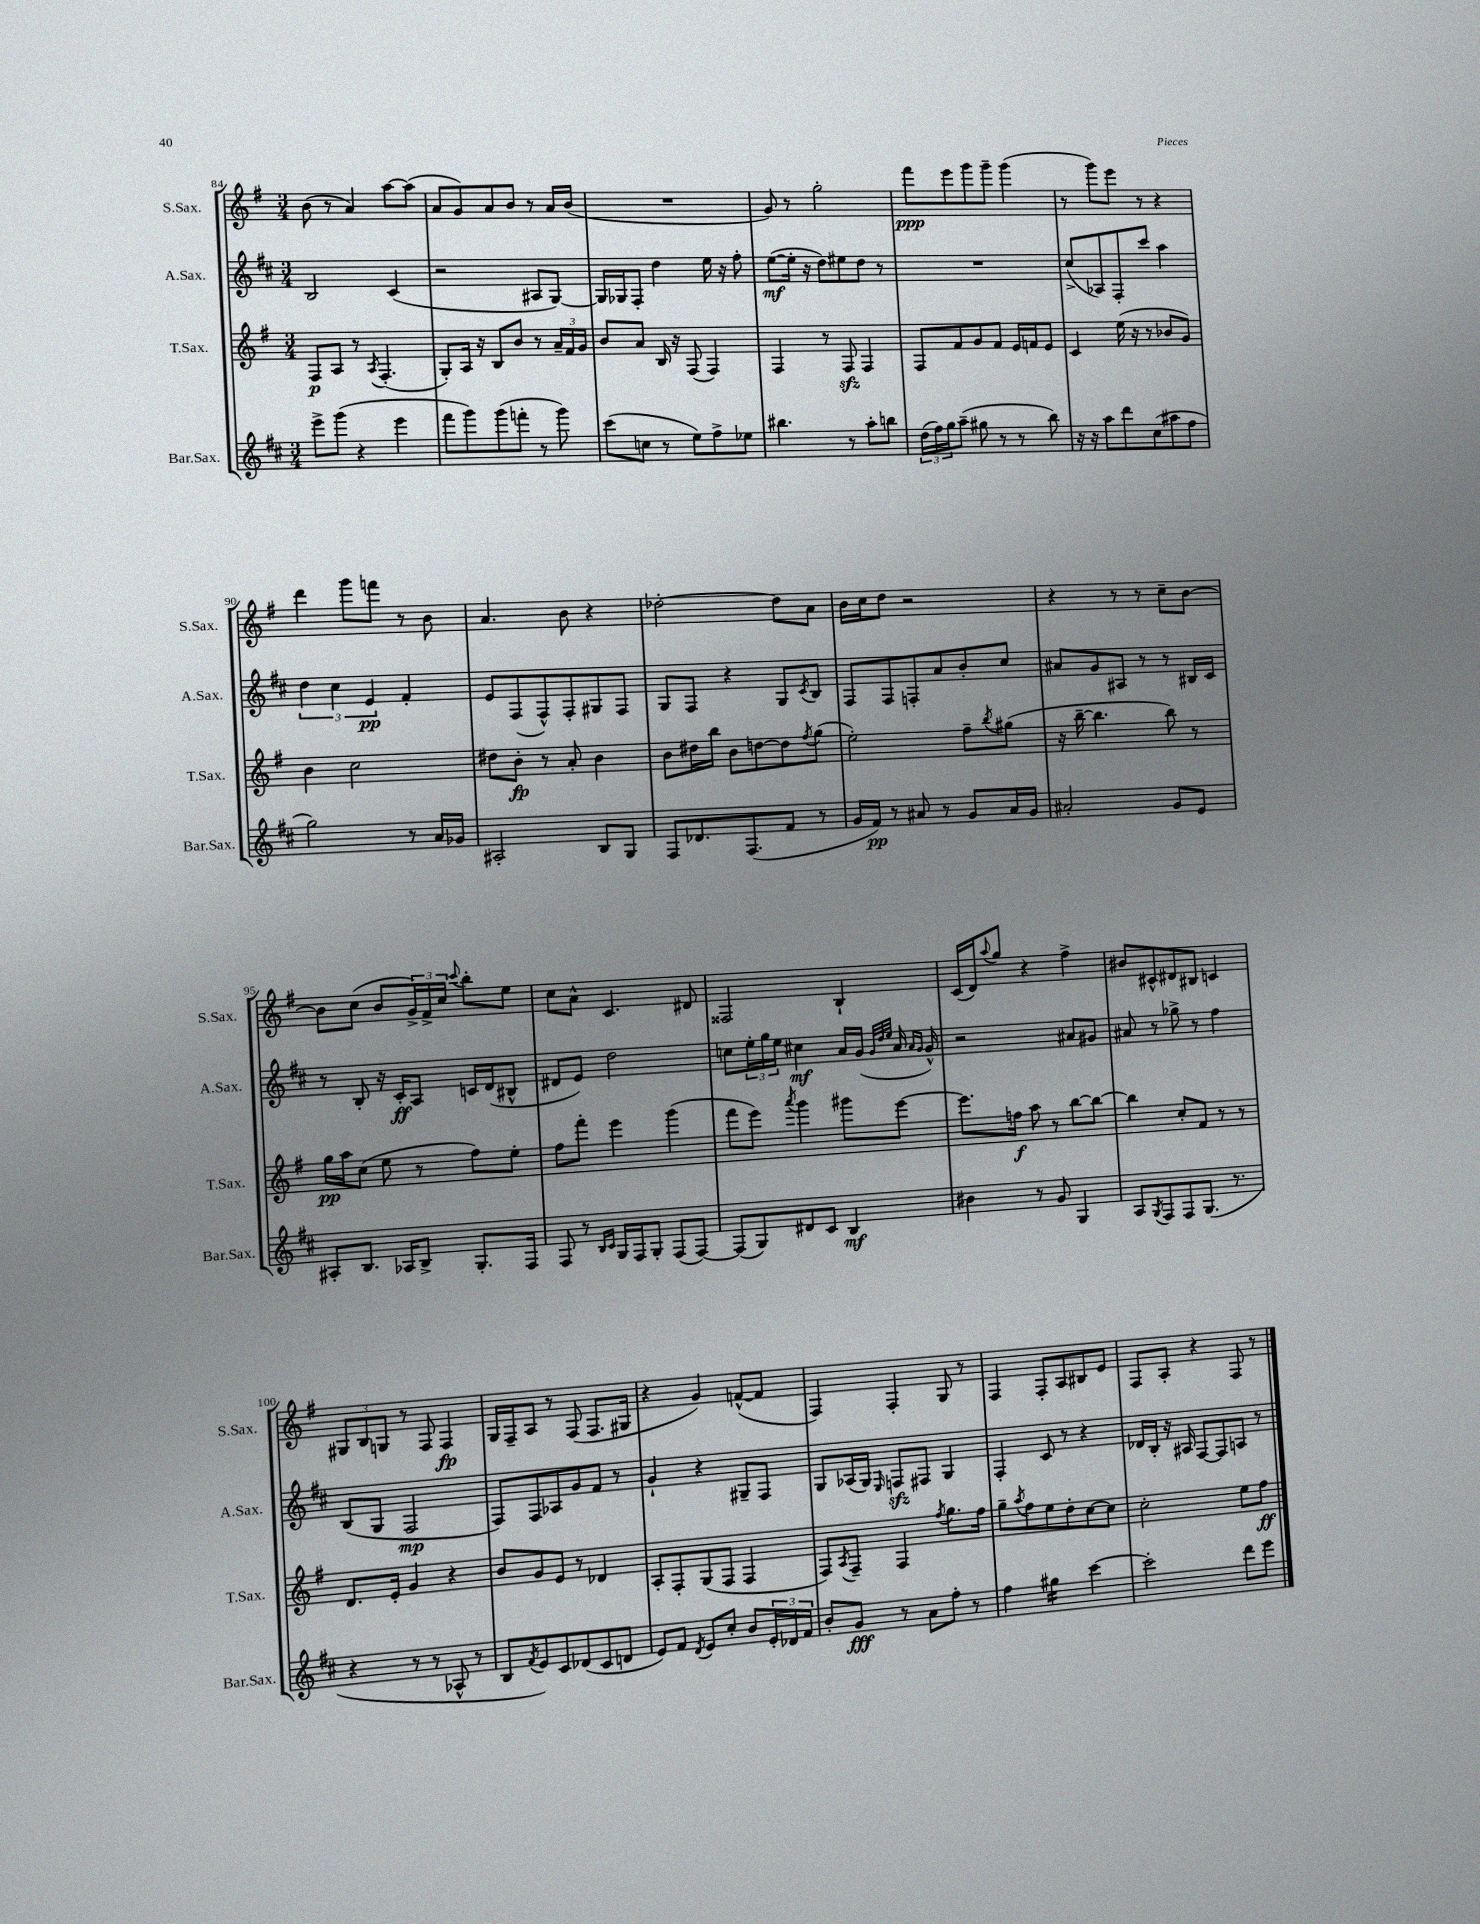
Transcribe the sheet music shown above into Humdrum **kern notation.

**kern	**kern	**kern	**kern
*staff4	*staff3	*staff2	*staff1
*clefG2	*clefG2	*clefG2	*clefG2
*k[f#c#]	*k[f#]	*k[f#c#]	*k[f#]
*M3/4	*M3/4	*M3/4	*M3/4
8eee^\L	8F#/L	2B/	(8b\
(8ggg\J	8A/J	.	8r
4r	8r	.	4a/)
.	8qA/	.	.
.	(4.F#'/	.	.
4eee\	.	(4c#/	[8aa\L
.	.	.	(8aa\]J
=	=	=	=
8fff#\L	8G'/L)	2r	8a/L
8ggg\)	16A/Jk	.	8g/)
.	16r	.	.
(8ggg\	8B/L	.	8a/
8fff'\J	8b/J	.	8b/J
8r	8r	8A#/L	8r
8ggg\)	24a~/LL	[8G/J)	16a/LL
.	24f#/	.	.
.	.	.	(16b/JJ
.	24g/JJ	.	.
=	=	=	=
(8ccc#\L	8b/L	16G/]LL	2.r
.	.	16G-/J	.
8cc\J	8a/J	8F#'/J	.
8r	16B/	4dd\	.
.	16r	.	.
8ee\L)	(8F#/	.	.
8ff#^\	4F#/)	16ee\	.
.	.	16r	.
8ee-\J	.	8ff#'\	.
=	=	=	=
4.bb#\	4F#/	([8ee\L	8g/)
.	.	16ee'\]Jk	8r
.	.	16r	.
.	8r	8dd\L)	2gg'\
8r	8F#/	8ee#\	.
8aa'\L	4F#/	8dd\J	.
8bb\J	.	8r	.
=	=	=	=
(24dd\LL	8F#/L	2.r	8fff#\L
24ff#\)	.	.	.
24gg\J	.	.	.
(8aa~\J	8f#/	.	8eee\
8gg#\	8g/	.	8ggg\
8r	8f#/J	.	8ggg~\J
8r	16e/LL	.	(4ggg\
.	16f/J	.	.
8bb\)	8e/J	.	.
=	=	=	=
16r	4c/	(8cc#^/L	8r
16r	.	.	.
8aa\L	.	8A-/)	8ggg\L)
8ddd\	(16ee\	8F#'/	8eee\J
.	16r	.	.
(8cc#\	8r	8ccc#/J	8r
8aa#\	8b-/L	4aa\	4r
8ff#\J	8g/J)	.	.
=	=	=	=
2gg\)	4b\	6dd\	4ddd\
.	.	6cc#\	.
.	2cc\	.	8ggg\L
.	.	6e/	.
.	.	.	8fff\J
8r	.	4f#'/	8r
16a/LL	.	.	8b\
16g-/JJ	.	.	.
=	=	=	=
2A#'/	8dd#\L	8e/L	4.a/
.	8b'\J	(8F#/	.
.	8r	8F#^^/)	.
.	8a'/	8F#'/	8b\
8B/L	4b\	8G#/	4r
8G/J	.	8F#/J	.
=	=	=	=
8F#/L	8b\L	8G/L	[2dd-'\
8.d-/	16dd#\L	8F#/J	.
.	16bb\JJ	.	.
.	8b\L	4r	.
(8.F#/	.	.	.
.	[8dd\	.	.
8f#/J	8dd\]	8G/L	8dd-\]L
.	8qff#/	8qc#/	.
8r	(8gg\J	8B/J	8a\J
=	=	=	=
16g/LL	2ee'\)	8F#/L	16b\LL
16f#/JJ)	.	.	16cc\J
8r	.	8F#/	8dd\J
8a#/	.	8F'/	2r
8r	.	8a/	.
8g/L	8ff#~\L	8b'/	.
.	8qbb/	.	.
16a#/L	(8gg#\J	8cc#/J	.
16g/JJ	.	.	.
=	=	=	=
2a#'/	16r	8a#/L	4r
.	[16bb~\	.	.
.	4.bb\]	8g/	.
.	.	8A#/J	8r
.	.	8r	8r
8g/L	8bb\)	8r	8cc~\L
8e/J	8r	16B#/LL	[8b\J
.	.	16c#/JJ	.
=	=	=	=
8A#'/L	16gg\LL	8r	8b\]L
.	16aa\J	.	.
8.B/J	(8cc\J	8B'/	(8cc\J
.	8ee\	16r	8b/L
16A-/LK	.	16c#'/LK	.
8B^/J	8r	8A/J	24g^/L)
.	.	.	24f#^/
.	.	.	24cc/JJ
.	.	.	8qqccc/
8.G'/L	8ff#\L)	16c/LL	8bb'\L
.	.	(16d/J	.
.	8ee'\J	8B#^^/J	8ee\J
16F#/Jk	.	.	.
=	=	=	=
8F#/	8ff#\L	8d#/L	8cc\L
8r	8fff#'\J	8e/J)	8a^^\J
16qqB/LL	.	.	.
16qqc#/JJ	.	.	.
16G/LL	4eee\	2dd\	4.c/
16F#/J	.	.	.
8G'/J	.	.	.
(8F#/L	(4ggg\	.	.
[8F#/J)	.	.	8d#/
=	=	=	=
(8F#/]L	8fff#\L	8cc\L	2F##/
8G/)	8eee\J)	24ee'\L	.
.	.	24gg\	.
.	.	24ee\JJ	.
.	8qaaa/	.	.
8d#/	4ggg\	4cc#\	.
8c#/J	.	.	.
4B/	8ggg#\L	16a/LL	4B`/
.	.	(16g/JJ	.
.	.	32qqg/LLL	.
.	.	32qqdd/	.
.	.	32qqee/JJJ	.
.	[8eee\J	16a/	.
.	.	16qqa/LL	.
.	.	16qqg/JJ	.
.	.	16g^^/)	.
=	=	=	=
4b#\	8.eee\]L	2r	(16c/LL
.	.	.	16d/J)
.	.	.	8qqaa/
.	.	.	8gg/J
.	16ff\Jk	.	.
8r	8aa\	.	4r
8g/	8r	.	.
4G/	[8bb\L	8a#/L	4ff#^\
.	8bb\_J	8g#/J	.
=	=	=	=
8A/L	4bb\]	8a#/	8b#/L
8qG/	.	.	.
8F#/	.	8r	8c#^^/
8F#/	8cc'/L	8gg-^\	8d#/
(8.G/J	8f#/J	8r	8B#/J
.	8r	4ff#\	4c/
8.r	.	.	.
.	8r	.	.
=	=	=	=
4r	8.d/L	(8B/L	12G#/L
.	.	.	12B/
.	.	8G/J	.
.	.	.	12G/J
.	16e'/Jk	.	.
8r	4g/	2F#/	8r
8r	.	.	8F#/
8A-^^/	4r	.	4F#/
8r	.	.	.
=	=	=	=
8B/L	8b/L	8F#/L)	16G/LL
.	.	.	16F#~/J
8qf#/	.	.	.
8e/)	8g/	8F#/	8A/J
8c#/	8e/J	8A-/	8r
(8d-/	8r	8g/	(8F#/
8c#/	4d-/	8f#/J	8.F#/L
8d/J	.	8r	.
.	.	.	16G#/Jk
=	=	=	=
8e/L)	8A'/L	4g`/	4r
8f#/J	8F#'/	.	.
8qd/	.	.	.
8e/L	(8G/	4r	4g/)
8cc#'/J	8F#/J	.	.
8b/L	4F#/	8G#~/L	([8f^^/L
24e'/L	.	8F#/J	8f/]J
24d-/	.	.	.
24f#/JJ	.	.	.
=	=	=	=
8b'/L	8F#/L)	8G/L	4F#/)
.	8qA/	.	.
8g/J	8F#~/J	(16A-/L	.
.	.	16G/JJ)	.
.	.	16qqE/	.
8r	4F#/	8F/L	4F#'/
8a\L	.	8F#/J	.
.	8qff#/	.	.
8ff#'\J	8.gg\L	4G/	8G/
8r	.	.	8r
.	16ff#\Jk	.	.
=	=	=	=
4ff#\	8gg~\L	4F#'/	4F#/
.	8qaa/	.	.
.	8ff#\	.	.
4gg#\	8ee\	8c#/	8F#'/L
.	8dd'\	8r	8A/
[4ccc#\	[8cc\	4r	8B#/
.	8cc\]J	.	8e/J
=	=	=	=
2ccc#'\]	2cc'\	16d-/LL	8F#/L
.	.	16B'/JJ	.
.	.	16r	8A'/J
.	.	16A#/	.
.	.	[8F#/L	4r
.	.	8F#/]	.
8ddd\L	8ee\L	8A/J	8F#/
8eee\J	8ff#\J	8r	8r
==	==	==	==
*-	*-	*-	*-
